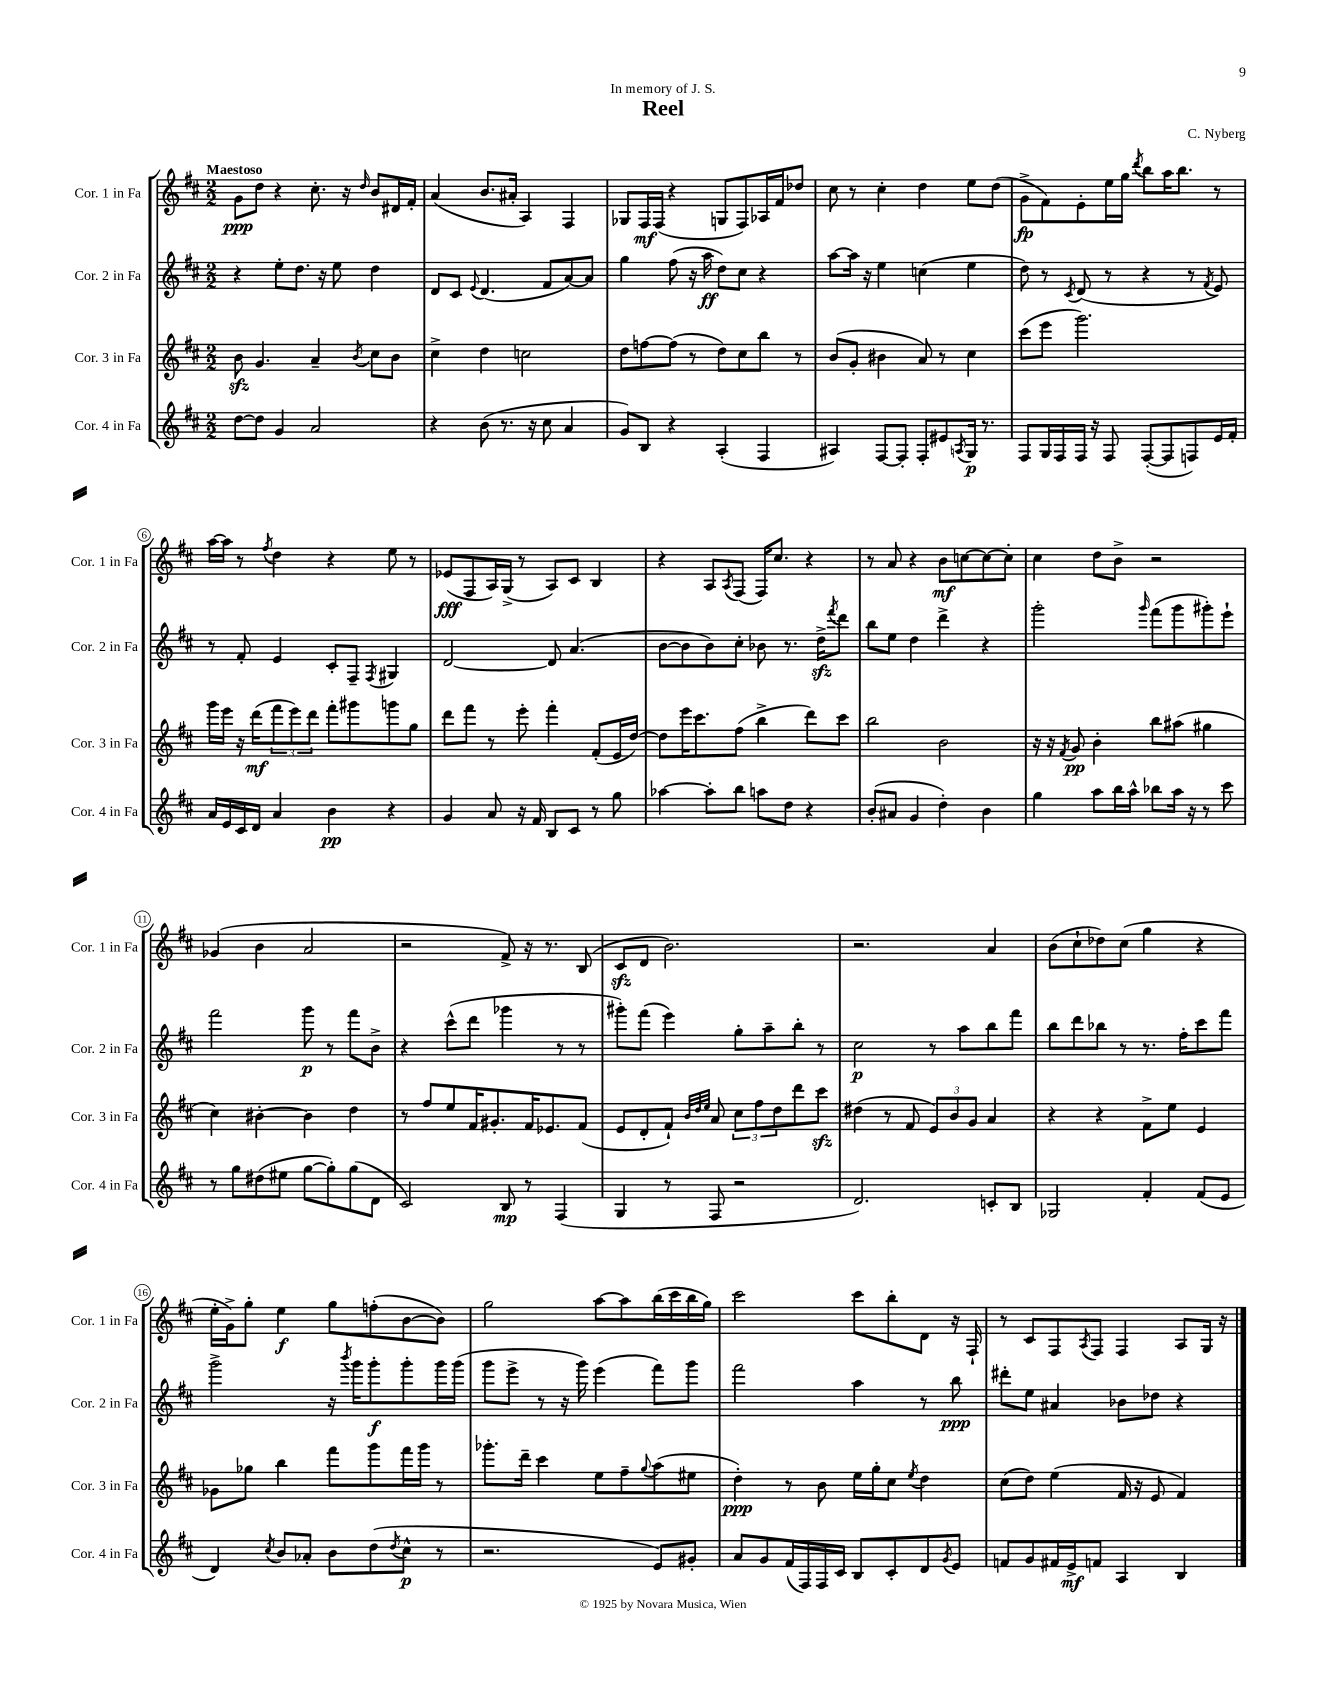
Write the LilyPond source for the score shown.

\header { title = "Reel" composer = "C. Nyberg" dedication = "In memory of J. S." }
<<
\new StaffGroup <<
\new Staff = "s0" \with { instrumentName = "Cor. 1 in Fa" shortInstrumentName = "Cor. 1 in Fa" } {
    \clef treble \key d \major \numericTimeSignature \time 2/2 \tempo "Maestoso"
    g'8\ppp d''8 r4 cis''8.-. r16 \grace { d''16 } b'8 dis'16 fis'16-. |
    a'4( b'8. ais'16-. a4) fis4 |
    ges8 fis16\mf fis16( r4 g8 fis8) aes16 fis'16 des''8 |
    cis''8 r8 cis''4-. d''4 e''8 d''8( |
    g'8->\fp fis'8) e'8-. e''16 g''16 \acciaccatura { d'''8 } b''8 a''16 b''8. r8 |
    a''16~ a''16 r8 \acciaccatura { fis''8 } d''4 r4 e''8 r8 |
    ees'8\fff( fis8 a16) g16->( r8 a8) cis'8 b4 |
    r4 a8 \acciaccatura { a8 } fis8( fis16) cis''8. r4 |
    r8 a'8 r4 b'8\mf c''8~ c''8~ c''8-. |
    cis''4 d''8 b'8-> r2 |
    ges'4( b'4 a'2 |
    r2 fis'8->) r16 r8. b8( |
    cis'8\sfz d'8 b'2.) |
    r2. a'4 |
    b'8( cis''8-! des''8) cis''8( g''4 r4 |
    e''16-. g'16->) g''8-. e''4\f g''8 f''8-.( b'8~ b'8) |
    g''2 a''8~ a''8 b''16( cis'''16 b''16 g''16) |
    cis'''2 cis'''8 b''8-. d'8 r16 fis16-! |
    r8 cis'8 fis8 \acciaccatura { a8 } fis8 fis4 a8 g16 r16 \bar "|." |
}
\new Staff = "s1" \with { instrumentName = "Cor. 2 in Fa" shortInstrumentName = "Cor. 2 in Fa" } {
    \clef treble \key d \major \numericTimeSignature \time 2/2
    r4 e''8-. d''8. r16 e''8 d''4 |
    d'8 cis'8 \appoggiatura { e'8 } d'4.( fis'8 a'8~) a'8 |
    g''4 fis''8( r16 a''16\ff d''8) cis''8 r4 |
    a''8~ a''16 r16 e''4 c''4( e''4 |
    d''8) r8 \acciaccatura { cis'8 } d'8( r8 r4 r8 \acciaccatura { fis'8 } e'8) |
    r8 fis'8-. e'4 cis'8-. fis8-- \acciaccatura { fis8 } gis4 |
    d'2~ d'8 a'4.( |
    b'8~ b'8 b'8) cis''8-. bes'8 r8. d''16->\sfz \acciaccatura { fis'''8 } d'''8 |
    b''8 e''8 d''4 d'''4-> r4 |
    g'''2-. \grace { g'''16 } fis'''8( g'''8 gis'''8-.) e'''8-! |
    fis'''2 g'''8\p r8 fis'''8 b'8-> |
    r4 cis'''8-^( d'''8 ges'''4 r8 r8 |
    gis'''8-.) fis'''8( e'''4) g''8-. a''8-- b''8-. r8 |
    cis''2\p r8 a''8 b''8 fis'''8 |
    b''8 d'''8 bes''8 r8 r8. fis''16-. cis'''8 fis'''8 |
    g'''2-> r16 \acciaccatura { b'''8 } g'''16 g'''8-.\f g'''8-. g'''16 g'''16( |
    g'''8 e'''8-> r8 r16 g'''16) e'''4( fis'''8) g'''8 |
    fis'''2 a''4 r8 b''8\ppp |
    dis'''8-. e''8 ais'4 bes'8 des''8 r4 \bar "|." |
}
\new Staff = "s2" \with { instrumentName = "Cor. 3 in Fa" shortInstrumentName = "Cor. 3 in Fa" } {
    \clef treble \key d \major \numericTimeSignature \time 2/2
    b'8\sfz g'4. a'4-- \acciaccatura { b'8 } cis''8 b'8 |
    cis''4-> d''4 c''2 |
    d''8 f''8~ f''8( r8 d''8) cis''8 b''8 r8 |
    b'8( g'8-. bis'4 a'8) r8 cis''4 |
    cis'''8( e'''8 g'''2.) |
    g'''16 e'''16 r16 d'''16\mf( \tuplet 3/2 { fis'''8 e'''8) d'''8 } fis'''8-. gis'''8 g'''8 g''8 |
    d'''8 fis'''8 r8 e'''8-. fis'''4-. fis'8-.( e'16 d''16~) |
    d''8 e'''16 cis'''8. fis''8( b''4-> d'''8) cis'''8 |
    b''2 b'2 |
    r16 r16 \acciaccatura { fis'8 } g'8\pp b'4-. b''8 ais''8( gis''4 |
    cis''4) bis'4~-. bis'4 d''4 |
    r8 fis''8 e''8 fis'16 gis'8.-. fis'16 ees'8. fis'8( |
    e'8 d'8-. fis'8-!) \grace { b'32 d''32 e''32 } a'8 \tuplet 3/2 { cis''8 fis''8 d''8 } d'''8 cis'''8\sfz |
    dis''4( r8 fis'8 \tuplet 3/2 { e'8) b'8 g'8 } a'4 |
    r4 r4 fis'8-> e''8 e'4 |
    ges'8 ges''8 b''4 fis'''8 g'''8 fis'''16 g'''16 r8 |
    ges'''8.-. d'''16-- cis'''4 e''8 fis''8-- \appoggiatura { g''8 } a''8( eis''8 |
    d''4-.\ppp) r8 b'8 e''16 g''16-. cis''8 \acciaccatura { e''8 } d''4 |
    cis''8( d''8) e''4( fis'16 r16 e'8 fis'4) \bar "|." |
}
\new Staff = "s3" \with { instrumentName = "Cor. 4 in Fa" shortInstrumentName = "Cor. 4 in Fa" } {
    \clef treble \key d \major \numericTimeSignature \time 2/2
    d''8~ d''8 g'4 a'2 |
    r4 b'8( r8. r16 cis''8 a'4 |
    g'8) b8 r4 a4-.( fis4 |
    ais4) fis8~ fis8-. fis8-. eis'8 \acciaccatura { a8 } g16\p r8. |
    fis8 g16 fis16 fis16 r16 fis8 fis8~-.( fis8 f8) e'16 fis'16-. |
    a'16 e'16 cis'16 d'16 a'4 b'4\pp r4 |
    g'4 a'8 r16 fis'16 b8 cis'8 r8 g''8 |
    aes''4~ aes''8-. b''8 a''8 d''8 r4 |
    b'8-.( ais'8 g'4 d''4-.) b'4 |
    g''4 a''8 b''16 a''16-^ bes''8 a''16 r16 r8 cis'''8 |
    r8 g''8 dis''8( eis''8 g''8~ g''8-.) g''8( d'8 |
    cis'2) b8\mp r8 fis4( |
    g4 r8 fis8 r2 |
    d'2.) c'8-. b8 |
    ges2 fis'4-. fis'8( e'8 |
    d'4) \acciaccatura { cis''8 } b'8 aes'8-. b'8 d''8( \acciaccatura { d''8 } cis''8-^\p r8 |
    r2. e'8) gis'8-. |
    a'8 g'8 fis'16( fis16) fis16 cis'16 b8 cis'8-. d'8 \acciaccatura { g'8 } e'8 |
    f'8 g'8 fis'16 e'16->\mf f'8 a4 b4 \bar "|." |
}
>>
>>
\layout { \context { \Score \override BarNumber.stencil = #(make-stencil-circler 0.1 0.3 ly:text-interface::print) } }
